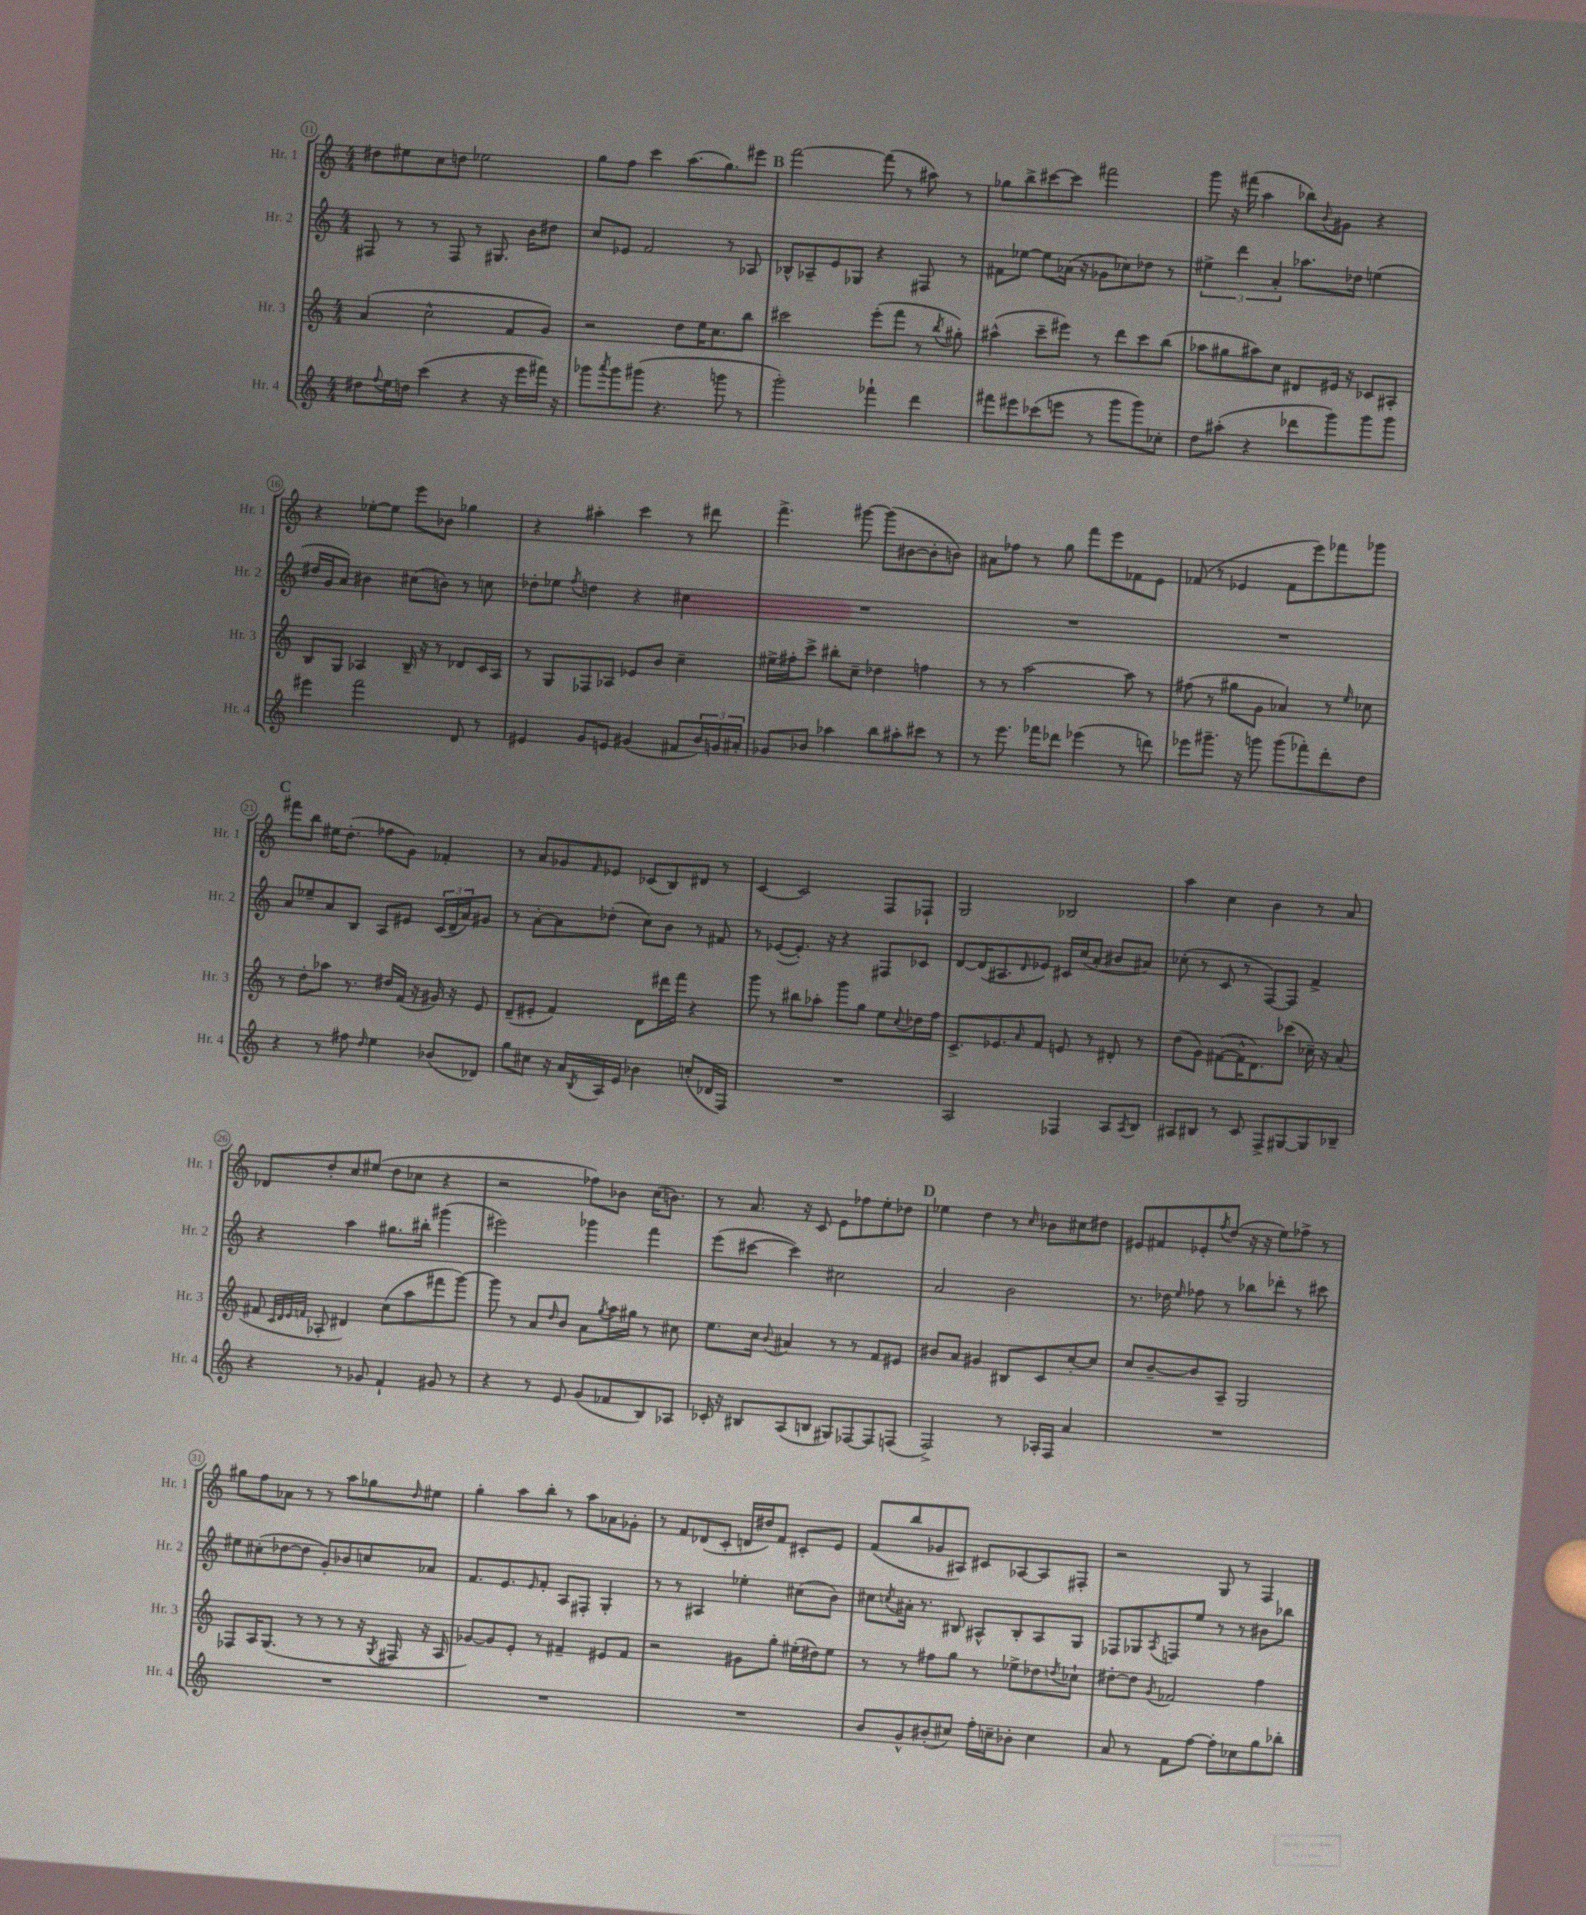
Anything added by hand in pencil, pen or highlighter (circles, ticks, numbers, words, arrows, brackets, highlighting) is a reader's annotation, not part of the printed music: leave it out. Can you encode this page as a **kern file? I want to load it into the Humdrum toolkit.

**kern	**kern	**kern	**kern
*staff4	*staff3	*staff2	*staff1
*clefG2	*clefG2	*clefG2	*clefG2
*k[]	*k[]	*k[]	*k[]
*M4/4	*M4/4	*M4/4	*M4/4
8dd#\L	(4a/	8F#/	8dd#\L
8qqff/	.	.	.
16ee\L	.	8r	8ee#\
16dd\JJ	.	.	.
(4ccc\	2cc^^\	8r	8cc\
.	.	8F#/	8dd\J
4r	.	8r	2ee-\
.	.	8.G#/	.
16r	8f/L	.	.
16eee\LL	.	16b\LK	.
16fff#\JJ)	8g/J)	8dd#\J	.
16r	.	.	.
=	=	=	=
8ggg-\L	2r	8cc/L	8gg\L
8qaaa/	.	.	.
8ggg-\	.	8e-/J	8ff\J
(8ggg#\J	.	2f/	4ccc\
4.r	.	.	.
.	8dd\L	.	(8.aa\L
.	16ee\K	.	.
.	8.cc\	.	8.gg\)
8ggg\	.	8r	.
8r	8bb\J	8A-/	8eee#\J
=	=	=	=
2ggg'\)	2ccc#\	8B-^^/L	[2fff\
.	.	8A-~/	.
.	.	8e/	.
.	.	8G-/J	.
4fff-`\	(8eee'\L	4r	(8fff\]
.	8fff\J	.	8r
4ddd\	8r	8F#/	8aa#\)
.	8qbb/	.	.
.	8gg#'\)	8r	8r
=	=	=	=
8fff#\L	(4aa#^^\	8f#\L	8gg-\L
8eee#\	.	[8ee-\J	8bb^\
(8ccc-\	8ccc~\L	8ee-\]L	[8ccc#\
8eee\J	8eee#\J)	(16a-\Jk	8ccc#\]J
.	.	16r	.
8r	8r	8g-\L	2fff#\
8ggg\L	8ddd\L	8cc-\)	.
8ggg\)	8ccc\	8dd-\J	.
8cc-'\J	(8bb\J	8r	.
=	=	=	=
8dd\L	8aa-\L	6ee#^\	8ggg\
(8aa#'\J	8gg#\	.	16r
.	.	6ddd\	.
.	.	.	(16fff#\
4r	8aa#\)	.	4aa\
.	.	6a'/	.
.	8cc\J	.	.
8ddd-\L	8d#/L	8.aa-\L	8bb-\L)
.	.	.	8qqb/
8ggg\)	16e#/Jk	.	8g#\J
.	16r	16dd-\Jk	.
8ggg\	8c-/L	(4ee\	4r
8ggg\J	8A#'/J	.	.
=	=	=	=
4eee#\	8B/L	16dd#/LL	4r
.	.	16g/J	.
.	8G/J	8a/J)	.
2fff\	4A-/	4b#\	[8ee-'\L
.	.	.	8ee-\]J
.	16B~/	(8cc#\L	8eee\L
.	16r	.	.
.	8r	8b\J)	8b-\J
8d/	8d-/L	8r	4gg-\
8r	16c/L	8cc\	.
.	16A-/JJ	.	.
=	=	=	=
4e#/	8r	8dd-'\L	4r
.	8G/L	8ee-\J	.
.	.	8qff/	.
8g/L	8F-/	4dd\	4aa#'\
8e/J	8A-/J	.	.
(4g#/	8e-/L	4r	4ccc\
.	8b/J	.	.
8f#/L	4cc~\	4cc#\	8r
24b/L)	.	.	8ddd#\
24g/	.	.	.
24a#'/JJ	.	.	.
=	=	=	=
8g-/L	16ee#^\LL	1r	4.fff^\
.	16ff#'\J	.	.
8b-/J	8ccc^\J	.	.
4aa-\	8bb#'\L	.	.
.	8cc~\J	.	[8ggg#\
8bb\L	4dd-\	.	(8ggg#\]L
8aa#'\	.	.	[8b#\
8ccc#\J	4ff\	.	8b#'\]
8r	.	.	8b\J)
=	=	=	=
8r	8r	1r	8a#\L
8.eee\	8r	.	8ff-\J
.	[2aa\	.	8r
16fff-\LK	.	.	.
8ddd-\J	.	.	8gg\
(4eee-\	.	.	8fff\L
.	.	.	8eee\
8r	8aa\]	.	8f-\
8ddd\)	8r	.	8e\J
=	=	=	=
8eee-\L	(8ff#\	1r	(8f-/
8.ggg#~\J	8r	.	8r
.	8gg#\L	.	4e-/
16r	.	.	.
8ggg\	8g\J	.	.
(8ggg\L	4a-/)	.	8f-\L
8fff-'\)	.	.	8eee\)
8ddd'\	8r	.	8fff-\
.	16qqee/	.	.
8dd\J	8cc-\	.	8ggg-\J
=	=	=	=
4r	8r	8a/L	8fff#\L
.	8dd'\L	8ee-~/	8bb\J
8r	8aa-\J	8a/	16ee#\LK
.	.	.	(8.dd'\J
8ff#\	8.r	8B/J	.
16qqdd/	.	.	.
4ee\	.	8A/L	8ff-\L
.	16dd#/LL	.	.
.	(16f/JJ	8e#/J	8g\J)
.	16r	.	.
(8b-/L	16g#/)	(24c/LL	4f-'/
.	.	24d~/	.
.	16r	.	.
.	.	24a/J)	.
8d-/J)	8e/	8g#/J	.
=	=	=	=
8gg\L	(8d~/L	8r	8r
8cc#\J	8e#'/J	[8a'\L	8a/L
16r	4f/)	8a\]	8g-/
16a/LL	.	.	.
8qB/	.	.	16qqf/
16A/	.	(8dd-'\J	8e-/J
16e/JJ	.	.	.
4b-\	8d\L	8cc\L)	(8c-/L
.	16ddd#\L	8b\J	8B/)
.	16fff\JJ	.	.
(8cc'/L	4r	8r	8d#/J
16d-/L	.	8f#/	8r
16F/JJ)	.	.	.
=	=	=	=
1r	8ggg\	8r	[4c/
.	8r	([8e-/L	.
.	8bb#\L	8.e-'/]J)	2c/]
.	8aa-'\J	.	.
.	.	16r	.
.	8ggg\L	4r	.
.	8gg\J	.	.
.	8ee\L	8F#/L	8F/L
.	8qqcc/	.	.
.	16dd-\L	8c-/J	8F-`/J
.	16ff\JJ	.	.
=	=	=	=
2A/	8.c^/L	[8d/L	2G/
.	.	(16d/]K	.
.	8.e-/	8.A#/	.
.	16qqa/	16qqd/	.
.	8f/J	8e-/J)	.
4F-/	8e/	16c#/LL	2B-/
.	.	(16cc/J	.
.	8r	8a'/J	.
8A/L	8d#'/	8b#/L	.
8qA/	.	.	.
8B/J	8r	8a#/J)	.
=	=	=	=
8A#/L	(8dd\L	(8cc-'\	4aa\
8B#/J	8g\J)	8r	.
8r	([8f#\L	8c/	4cc\
8c/	16f#^^\]K	8r	.
.	8.d\)	.	.
8F^/L	.	[8F/L)	4b\
[8G#/	(8ccc-\J	8F/]J	.
8G#/]	16cc-~\)	4f^/	8r
.	16r	.	.
8B-~/J	(8a/	.	8a/
=	=	=	=
4r	8f#/	4r	8d-/L
.	32qqc/LLL	.	.
.	32qqd/	.	.
.	32qqe/	.	.
.	32qqf/JJJ	.	.
.	8A-'/	.	8dd'/
8r	4d#/)	4aa\	8cc/
8g-/	.	.	(8ee#/J
4f`/	(8cc\L	8.gg#\L	8dd\L
.	8aa\	.	8cc-\J
.	.	16bb#'\Jk	.
8g#/	8fff#\	(4ggg#\	4r
8r	[8ggg\J)	.	.
=	=	=	=
4r	8ggg\]	2eee#\)	2r
.	8r	.	.
8r	8a/L	.	.
.	16qqdd/	.	.
8e/	8b/J	.	.
(8g/L	8a\L	4ggg-\	8ff-\L)
.	8qgg/	.	.
8f-/	16aa\L	.	8b-\J
.	16gg#\JJ	.	.
8B/)	8r	4fff\	(16cc\LK
.	.	.	8.b\J)
8A-/J	8cc#\	.	.
=	=	=	=
16c-'/	8.ee\L	(8eee\L	8r
16r	.	.	.
8B#/L	.	[8ccc#\J	8.a/
.	16cc\Jk	.	.
.	8qqb/	.	.
(8A/	4a#/	4ccc#\])	.
.	.	.	16r
8B/J	.	.	8c/
8G#/L)	8r	2cc#\	8e\L
[8F-/	8r	.	8ff-\
8F-/]	8f/L	.	8ee'\
(8F/J	8e#/J	.	8dd-\J
=	=	=	=
2F^/)	8b#/L	2a/	4ee-\
.	8a/J	.	.
.	4g#/	.	4dd\
8r	8B#/L	2b\	8r
.	.	.	16qqcc/
16A-'/LL	8c/	.	8b-\L
16F/JJ	.	.	.
4a/	[8cc'/	.	8cc#\
.	8cc/]J	.	8dd#\J
=	=	=	=
1r	8cc/L	8.r	8e#/L
.	[8b~/	.	8f#/
.	.	16dd-\	.
.	.	16qqee/	.
.	8b/]	8ff-\	8e-'/
.	.	.	8qff/
.	8A~/J	8r	(8dd/J
.	2G/	8bb-\L	16r
.	.	.	16r
.	.	8ddd-'\J	8ee\L)
.	.	8r	8ff-^\J
.	.	8ccc#\	8r
=	=	=	=
1r	8F-/L	8ee#\L	8gg#\L
.	16A/K	(8cc#'\	8ff\
.	(8.G/J	.	.
.	.	[8dd-\	8a-\J
.	8r	8dd-\]J	8r
.	8r	8g'/L)	8r
.	8r	8b-/	8aa\L
.	16r	8cc/	8gg-\
.	8qG/	.	.
.	16F#/	.	.
.	.	.	16qqdd/
.	16r	8a-/J	8ee#\J
.	16A/	.	.
=	=	=	=
1r	[8g-/L)	8.f/L	4gg'\
.	8g-/]	.	.
.	.	8.e/	.
.	8e'/J	.	8aa\L
.	.	16qqe/	.
.	8r	8f'/J	8bb'\J
.	4f#~/	8A/L	8r
.	.	8F#'/J	8aa\L
.	8e#/L	4G'/	8a-\
.	8f#/J	.	8g-'\J
=	=	=	=
1r	2r	8r	8r
.	.	8r	8f/L
.	.	4A#/	(8d-/
.	.	.	8c'/J
.	8g#\L	4ee-'\	16d/LL
.	.	.	16dd#/J)
.	8gg'\J	.	8f/J
.	(16ee#'\LL	(8cc#\L	8c#'/L
.	16dd#\J)	.	.
.	8ee#\J	8b\J)	8e/J
=	=	=	=
8b/L	8r	8cc#\L	(8f/L
.	.	8qcc/	.
8g^^/	8r	16a#'\Jk	8bb/
.	.	8.r	.
(8b#'/	8ff#\L	.	8g-/
8cc#/J)	8gg\J	8B#/	8A#/J)
16ff'\LL	8r	8A#^^/L	8c#/L
16cc~\J	.	.	.
8b-'\J	8ee-^\L	8B#'/	[8A-/
4cc\	8dd-\	8A#/	8A-/]
.	8qdd/	.	.
.	8cc-`\J	8G/J	8F#'/J
=	=	=	=
8a/	[8dd#'\L	8F-/L	2r
8r	8dd#\]J	8G-/	.
.	8qg/	8qA/	.
8f\L	2f-/	8F/	.
[8ff\J	.	8ee/J	.
8ff'\]L	.	8r	8G/
8cc-\	.	8r	8r
8gg\	4ff\	8b#\L	4F/
8bb-'\J	.	8bb-\J	.
==	==	==	==
*-	*-	*-	*-
